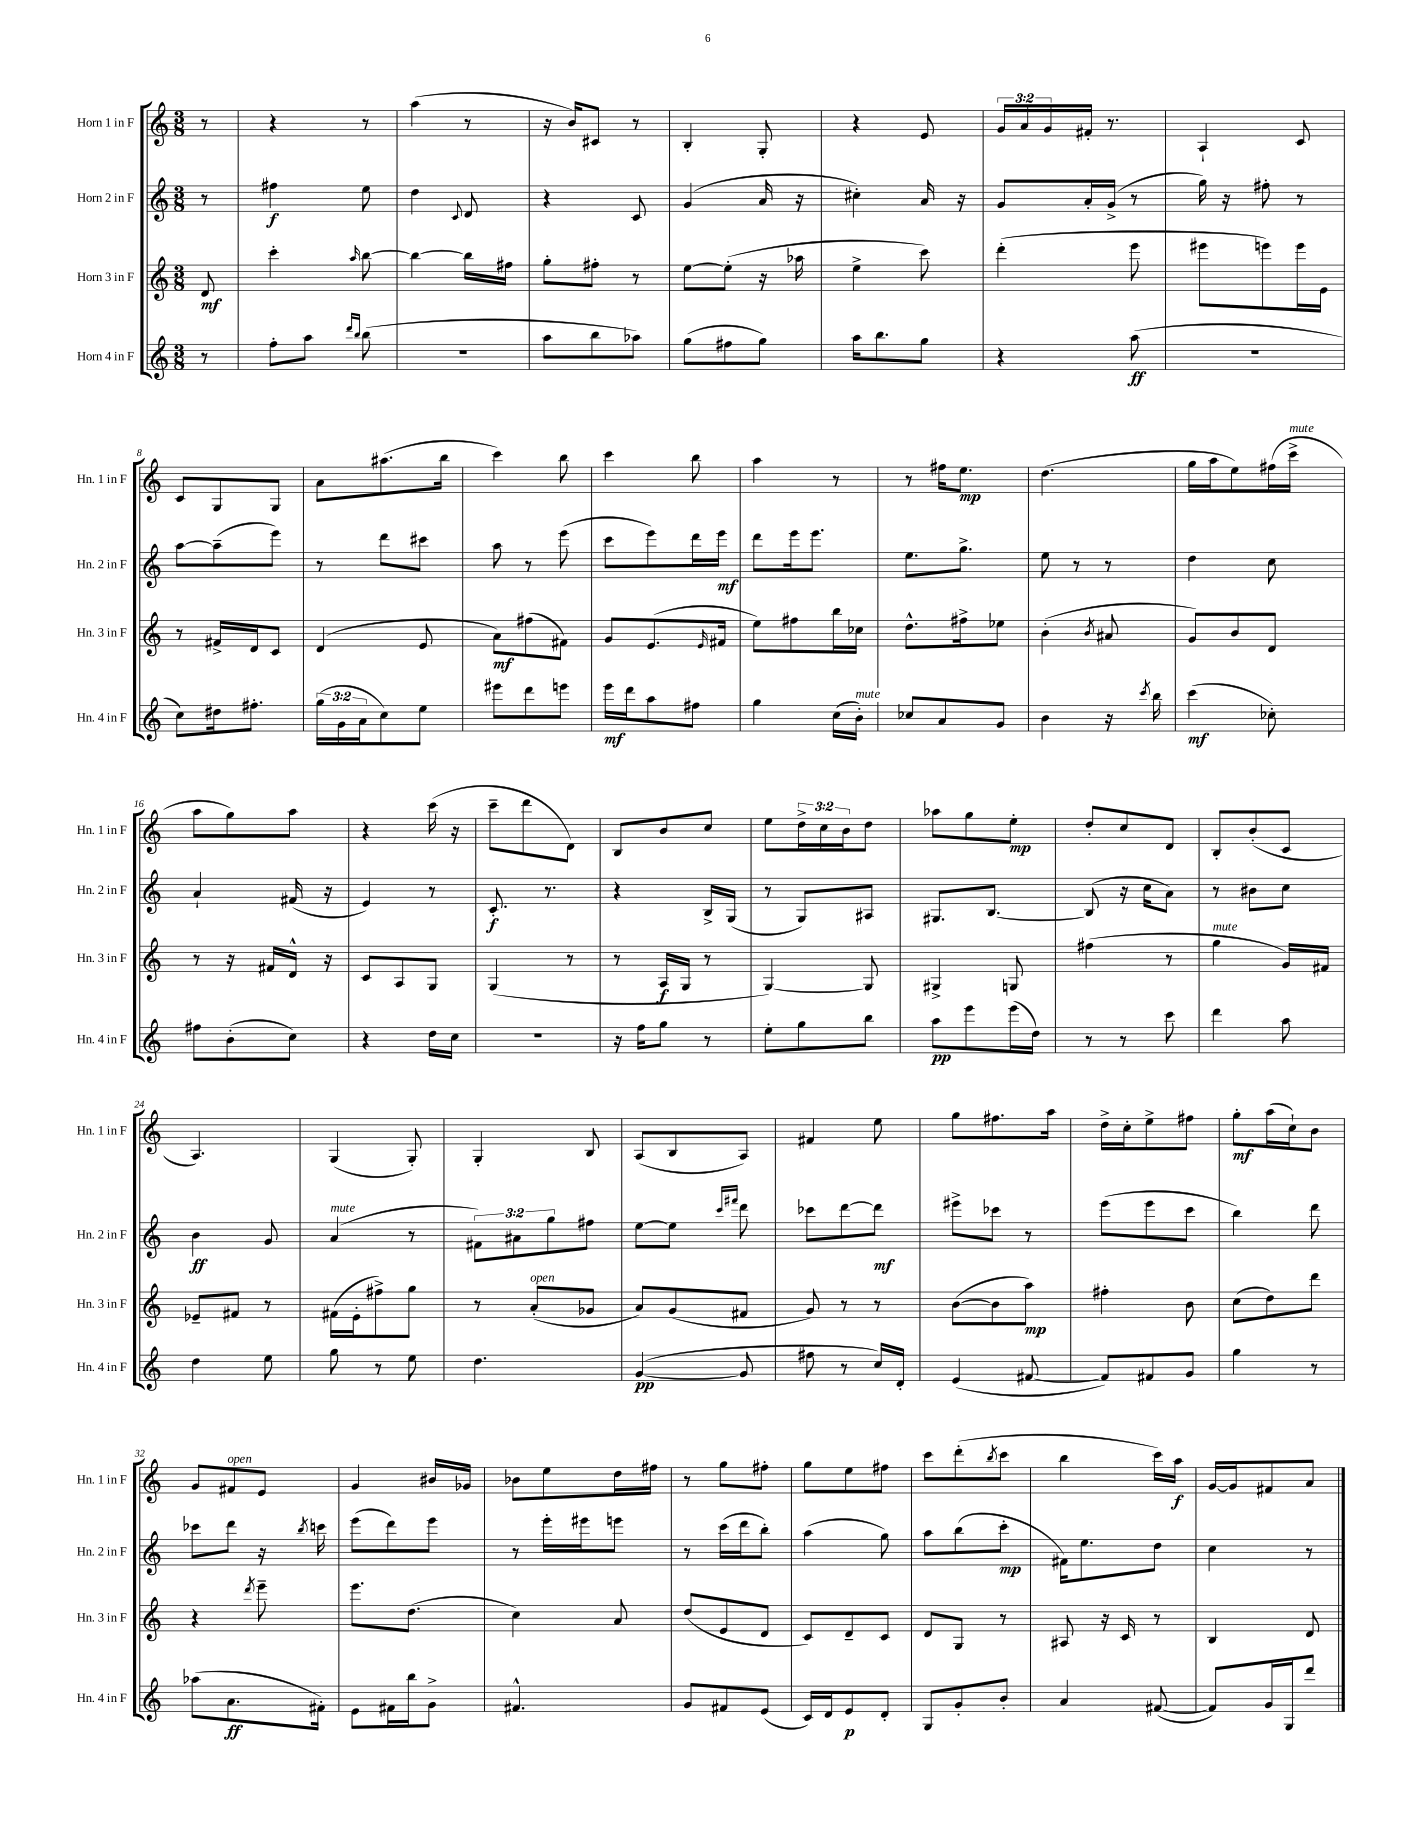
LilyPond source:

<<
\new StaffGroup <<
\new Staff = "s0" \with { instrumentName = "Horn 1 in F" shortInstrumentName = "Hn. 1 in F" } {
    \clef treble \key c \major \numericTimeSignature \time 3/8 \override Staff.TupletNumber.text = #tuplet-number::calc-fraction-text \partial 8
    r8 |
    r4 r8 |
    a''4( r8 |
    r16 b'16) cis'8 r8 |
    b4-. g8-. |
    r4 e'8 |
    \tuplet 3/2 { g'16 a'16 g'16 } fis'16-. r8. |
    a4-! c'8 |
    c'8 g8 g8 |
    a'8 ais''8.( b''16 |
    c'''4) b''8 |
    c'''4 b''8 |
    a''4 r8 |
    r8 fis''16 e''8.\mp |
    d''4.( |
    g''16 a''16 e''8) fis''16( c'''16->^\markup { \italic "mute" } |
    a''8 g''8) a''8 |
    r4 c'''16( r16 |
    c'''8-- d'''8 d'8) |
    b8 b'8 c''8 |
    e''8 \tuplet 3/2 { d''16-> c''16 b'16 } d''8 |
    aes''8 g''8 e''8-.\mp |
    d''8-. c''8 d'8 |
    b8-. b'8-.( c'8 |
    a4.) |
    g4( g8-.) |
    g4-. b8 |
    a8( b8 a8) |
    fis'4 e''8 |
    g''8 fis''8. a''16 |
    d''16-> c''16-. e''8-> fis''8 |
    g''8-.\mf a''16( c''16-!) b'8 |
    g'8 fis'8^\markup { \italic "open" } e'8 |
    g'4 bis'16 ges'16 |
    bes'8 e''8 d''16 fis''16 |
    r8 g''8 fis''8-. |
    g''8 e''8 fis''8 |
    c'''8 d'''8-.( \acciaccatura { b''8 } c'''8 |
    b''4 c'''16) a''16\f |
    g'16~ g'16 fis'8 a'8 \bar "|." |
}
\new Staff = "s1" \with { instrumentName = "Horn 2 in F" shortInstrumentName = "Hn. 2 in F" } {
    \clef treble \key c \major \numericTimeSignature \time 3/8 \override Staff.TupletNumber.text = #tuplet-number::calc-fraction-text \partial 8
    r8 |
    fis''4\f e''8 |
    d''4 \appoggiatura { c'8 } d'8 |
    r4 c'8 |
    g'4( a'16 r16 |
    cis''4-.) a'16 r16 |
    g'8 a'16-. g'16->( r8 |
    g''16) r16 fis''8-. r8 |
    a''8~ a''8--( e'''8) |
    r8 d'''8 cis'''8 |
    a''8 r8 e'''8( |
    c'''8 e'''8) d'''16 e'''16\mf |
    d'''8 e'''16 e'''8. |
    e''8. g''8.-> |
    e''8 r8 r8 |
    d''4 c''8 |
    a'4-! fis'16( r16 |
    e'4) r8 |
    c'8.-.\f r8. |
    r4 b16-> g16( |
    r8 g8) ais8 |
    gis8. b8.~ |
    b8( r16 c''16 a'8) |
    r8 bis'8 c''8 |
    b'4\ff g'8 |
    a'4^\markup { \italic "mute" }( r8 |
    \tuplet 3/2 { fis'8) ais'8 g''8 } fis''8 |
    e''8~ e''8 \grace { c'''16 fis'''16 } d'''8 |
    ces'''8 d'''8~ d'''8\mf |
    eis'''8-> ces'''8 r8 |
    e'''8( e'''8 c'''8 |
    b''4) d'''8 |
    ces'''8 d'''8 r16 \acciaccatura { b''8 } c'''16 |
    e'''8( d'''8) e'''8 |
    r8 e'''16-. eis'''16 e'''8 |
    r8 c'''16( d'''16 b''8-.) |
    a''4( g''8) |
    a''8 b''8( c'''8-.\mp |
    fis'16) e''8. d''8 |
    c''4 r8 \bar "|." |
}
\new Staff = "s2" \with { instrumentName = "Horn 3 in F" shortInstrumentName = "Hn. 3 in F" } {
    \clef treble \key c \major \numericTimeSignature \time 3/8 \partial 8
    d'8\mf |
    c'''4-. \grace { a''16 } b''8~ |
    b''4~ b''16 fis''16 |
    g''8-. fis''8-. r8 |
    e''8~ e''8-.( r16 aes''16 |
    e''4-> c'''8) |
    d'''4-.( e'''8 |
    eis'''8 e'''8) e'''16 e'16 |
    r8 fis'16-> d'16 c'8 |
    d'4( e'8 |
    a'8\mf) fis''8( fis'8) |
    g'8 e'8.( \grace { e'16 } fis'16 |
    e''8) fis''8 b''16 ces''16 |
    d''8.-^ fis''16-> ees''8 |
    b'4-.( \acciaccatura { b'8 } ais'8 |
    g'8) b'8 d'8 |
    r8 r16 fis'16 d'16-^ r16 |
    c'8 a8 g8 |
    g4( r8 |
    r8 a16\f g16 r8 |
    g4~) g8 |
    gis4-> g8 |
    fis''4( r8 |
    g''4^\markup { \italic "mute" } g'16) fis'16 |
    ees'8-- fis'8 r8 |
    fis'16( e'16-. fis''8->) g''8 |
    r8 a'8-.^\markup { \italic "open" }( ges'8 |
    a'8) g'8( fis'8 |
    g'8) r8 r8 |
    b'8~( b'8 a''8\mp) |
    fis''4-. b'8 |
    c''8( d''8) d'''8 |
    r4 \acciaccatura { d'''8 } e'''8-- |
    e'''8. d''8.( |
    c''4) a'8 |
    d''8( e'8 d'8 |
    c'8) d'8-- c'8 |
    d'8 g8 r8 |
    ais8 r16 c'16 r8 |
    b4 d'8 \bar "|." |
}
\new Staff = "s3" \with { instrumentName = "Horn 4 in F" shortInstrumentName = "Hn. 4 in F" } {
    \clef treble \key c \major \numericTimeSignature \time 3/8 \override Staff.TupletNumber.text = #tuplet-number::calc-fraction-text \partial 8
    r8 |
    f''8-. a''8 \grace { d'''16 b''16 } b''8( |
    R4. |
    a''8 b''8 aes''8) |
    g''8( fis''8 g''8) |
    a''16 b''8. g''8 |
    r4 a''8\ff( |
    R4. |
    c''8) dis''16 fis''8.-. |
    \tuplet 3/2 { g''16( g'16 a'16 } c''8) e''8 |
    eis'''8 d'''8 e'''8 |
    e'''16\mf d'''16 a''8 fis''8 |
    g''4 c''16( b'16-.^\markup { \italic "mute" }) |
    ces''8 a'8 g'8 |
    b'4 r16 \acciaccatura { c'''8 } b''16 |
    c'''4\mf( ces''8-.) |
    fis''8 b'8-.( c''8) |
    r4 d''16 c''16 |
    R4. |
    r16 f''16 g''8 r8 |
    e''8-. g''8 b''8 |
    a''8\pp e'''8 e'''16( d''16) |
    r8 r8 c'''8 |
    d'''4 a''8 |
    d''4 e''8 |
    g''8 r8 e''8 |
    d''4. |
    g'4~\pp( g'8 |
    fis''8 r8 c''16) d'16-. |
    e'4( fis'8~ |
    fis'8) fis'8 g'8 |
    g''4 r8 |
    aes''8( a'8.\ff fis'16-.) |
    e'8 fis'16 b''16 g'8-> |
    fis'4.-^ |
    g'8 fis'8 e'8( |
    c'16) d'16 e'8\p d'8-. |
    g8 g'8-. b'8-. |
    a'4 fis'8~( |
    fis'8) g'16 g16 d'''8 \bar "|." |
}
>>
>>
